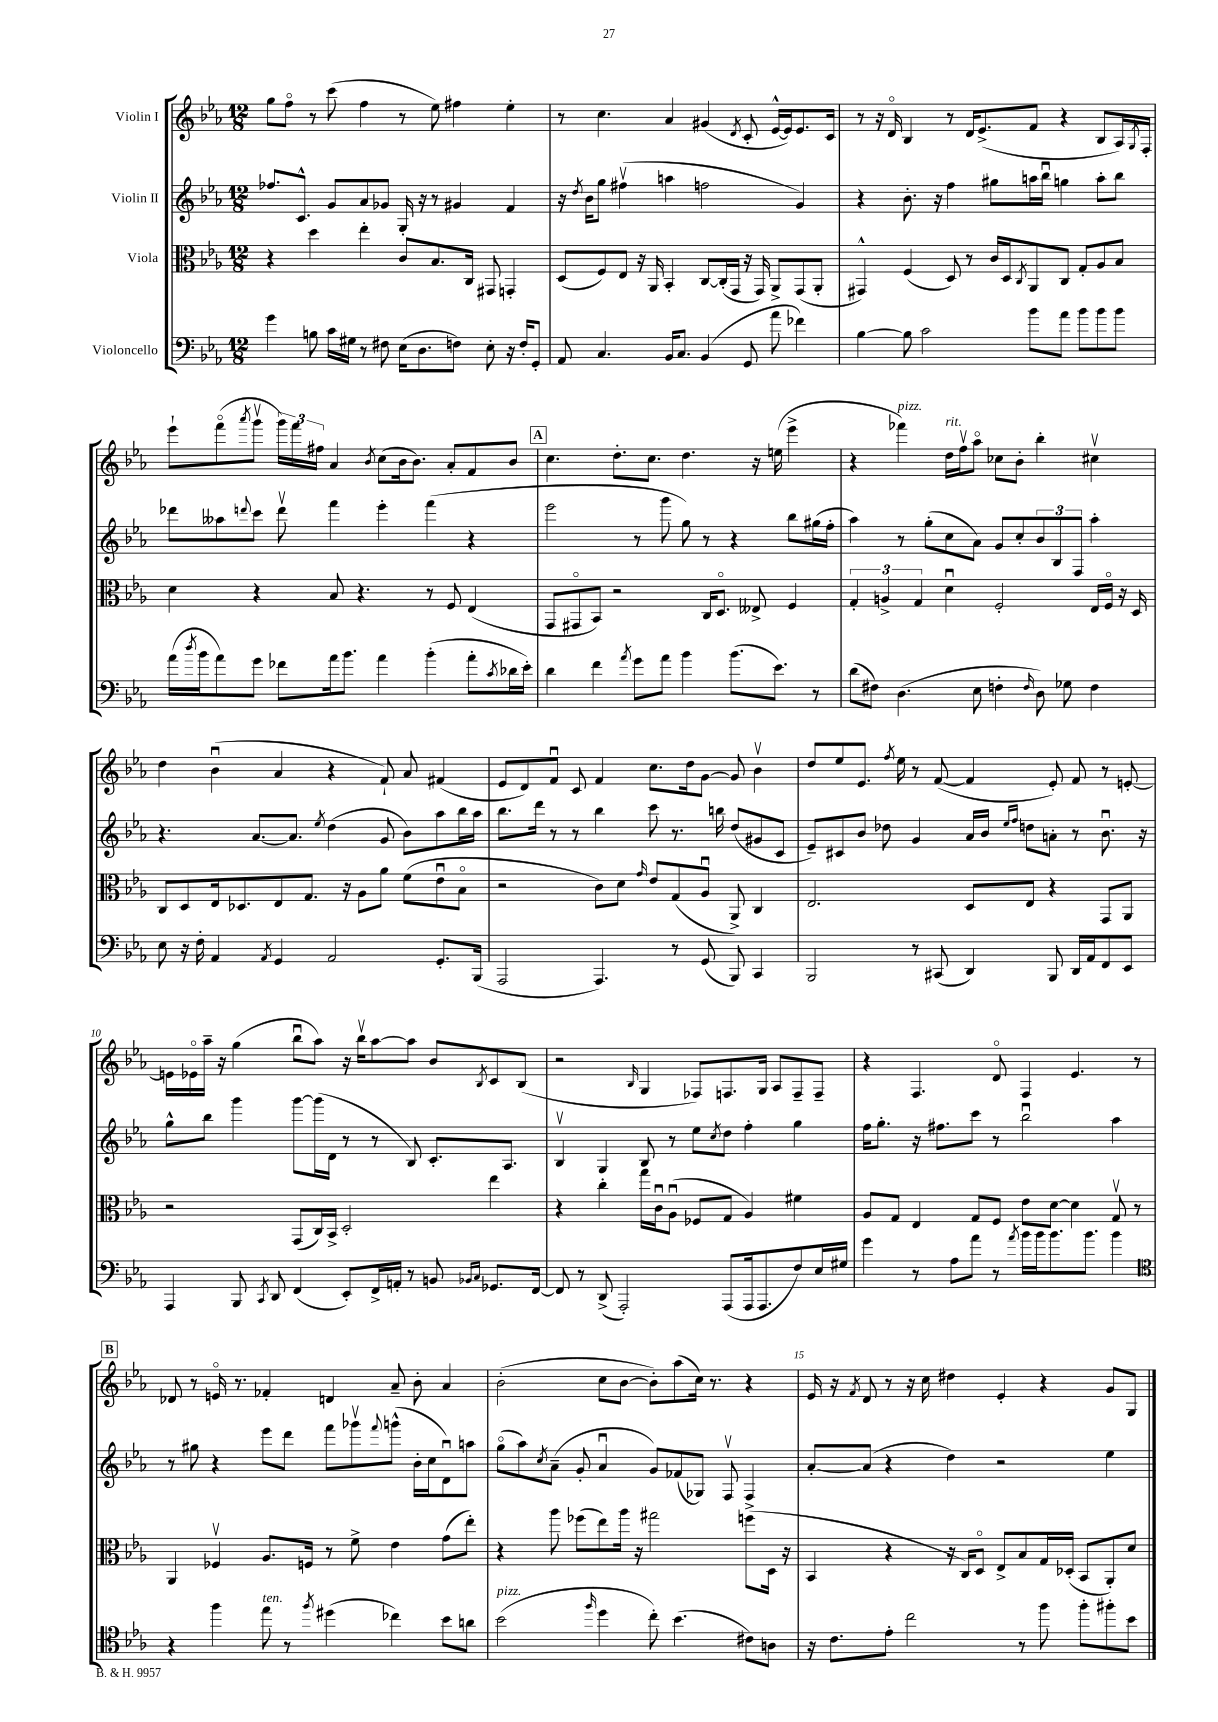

**kern	**kern	**kern	**kern
*staff4	*staff3	*staff2	*staff1
*clefF4	*clefC3	*clefG2	*clefG2
*k[b-e-a-]	*k[b-e-a-]	*k[b-e-a-]	*k[b-e-a-]
*M12/8	*M12/8	*M12/8	*M12/8
4g	4r	8.ff-	8gg
.	.	.	8ffo
.	.	8.c^^	.
8B	4dd	.	8r
16c	.	8g	(8ccc
16G#	.	.	.
8r	4ee-'	8a-	4ff
8F#	.	8g-	.
(16E-	8c	16G'	8r
8.D	.	16r	.
.	8.B-	8r	8ee-)
8F)	.	4g#	4ff#
.	16C	.	.
8E-'	8GG#	.	.
16r	4GG'	4f	4ee-'
16F'	.	.	.
8GG'	.	.	.
=	=	=	=
8AA-	(8D	16r	8r
.	.	8qdd	.
.	.	16b-	.
4.C	8F)	8gg	4.cc
.	8E-	(4ff#v	.
.	16r	.	.
.	16AA-	.	.
16BB-	4BB-'	4aa	4a-
8.C	.	.	.
(4BB-	[8C	2ff	(4g#
.	(16C']	.	.
.	16GG	.	.
.	.	.	8qd
8GG	16r	.	8c'
.	16GG)	.	.
8a-	8AA-^	.	[16e-^^
.	.	.	16e-])
4f-)	(8GG	4g)	8.e-
.	8AA-'	.	.
.	.	.	16c
=	=	=	=
[4B-	4GG#^^)	4r	8r
.	.	.	16r
.	.	.	16do
8B-]	(4F	8.b-'	4B-
2c	.	.	.
.	.	16r	.
.	8D)	4ff	8r
.	8r	.	16d
.	.	.	(8.e-^
.	16c	8gg#	.
.	16D	.	.
.	8qC	.	.
8b-	8AA-	16aa	8f
.	.	16bb-u	.
8a-	8C	4gg	4r
8b-	8G'	.	.
8b-	8A-	8aa'	8B-
8b-	8B-	8bb-	16A-)
.	.	.	8qG
.	.	.	16F'
=	=	=	=
(16a-	4d	8ddd-	8eee-`
8qdd	.	.	.
16b-	.	.	.
8a-)	.	8aa--	(8fffo
.	.	8qqddd	8qaaa-
8g	4r	8ccc	8gggv
8f-	.	8dddv	24ggg)
.	.	.	24fff
.	.	.	24ff#
16a-	8B-	4fff	4a-
8.b-	.	.	.
.	4.r	.	.
.	.	.	8qb-
4a-	.	4eee-'	(8cc
.	.	.	16b-
.	.	.	8.b-)
(4b-'	8r	(4fff	.
.	8F	.	8a-'
8a-'	(4E-	4r	8f
8qc	.	.	.
16d-	.	.	8b-
16e-')	.	.	.
=	=	=	=
4d	8GG	2eee-	4.cc
.	8GG#o	.	.
4f	8BB-)	.	.
.	2r	.	8.dd'
8qa-	.	.	.
8g	.	8r	.
.	.	.	8.cc
8a-	.	8ggg	.
4b-	.	8gg)	4.dd
.	16C	8r	.
.	8.Do	.	.
(8.b-	.	4r	.
.	8E--^	.	16r
8.e-)	.	.	(16ee
.	4F	8bb-	4eee-^
8r	.	(16gg#	.
.	.	16ff'	.
=	=	=	=
(8d	6G'	4aa-)	4r
8F#)	.	.	.
.	6A^	.	.
(4.D	.	8r	4fff-)
.	6G	.	.
.	.	(8gg'	.
.	4du	8cc	16dd
.	.	.	16ffv
8E-	.	8a-)	8aa-o
4F'	2F'	8g	8cc-
.	.	8cc'	8b-'
16qqF	.	.	.
8D)	.	12b-	4bb-'
.	.	12B-	.
8G-	.	.	.
.	.	12F	.
4F	16E-	4aa-'	4cc#v
.	16Fo	.	.
.	16r	.	.
.	16D	.	.
=	=	=	=
8E-	8C	4.r	4dd
16r	8D	.	.
16F'	.	.	.
4AA-	16E-	.	(4b-u
.	8.D-	.	.
.	.	[8.a-	.
8qAA-	.	.	.
4GG	8E-	.	4a-
.	.	8.a-]	.
.	8.G	.	.
.	.	8qee-	.
2AA-	.	(4dd	4r
.	16r	.	.
.	8A-	.	.
.	8a-	8g	8f`)
.	(8f	8b-)	8a-
8.GG'	8e-u	8aa-	(4f#
.	8B-o	16bb-	.
(16BBB-	.	16aa-	.
=	=	=	=
2AAA-	2r	8.bb-	8e-
.	.	.	8d)
.	.	16ddd	.
.	.	8r	8fu
.	.	8r	8c
4.AAA-)	8c)	4bb-	4f
.	8d	.	.
.	16qqg	.	.
.	8e-	8ccc	8.cc
8r	(8G	8.r	.
.	.	.	16dd
(8GG	8A-u	.	[8g
.	.	16bb	.
8BBB-)	8AA-^)	(8dd	8g]
4CC	4C	8g#	4b-v
.	.	8c	.
=	=	=	=
2BBB-	2.E-	8e-~)	8dd
.	.	8c#	8ee-
.	.	8b-	8.e-
.	.	8dd-	.
.	.	.	8qff
.	.	.	16ee-
8r	.	4g	8r
(8CC#	.	.	([8f
4DD)	8D	16a-	4f]
.	.	16b-	.
.	.	16qqee-	.
.	.	16qqff	.
.	8E-	8dd	.
8BBB-	4r	8a'	8e-')
16DD	.	8r	8f
16AA-	.	.	.
8FF	8GG	8.b-u	8r
8EE-	8AA-	.	[8e'
.	.	16r	.
=	=	=	=
4AAA-	2r	8gg^^	16e]
.	.	.	16e-o
.	.	8bb-	16aa-~
.	.	.	16r
8BBB-	.	4ggg	(4gg
8qCC	.	.	.
8DD	.	.	.
(4FF	(8GG	[8ggg	8bb-u
.	16C)	(16ggg]	8aa-)
.	16BB-^	16d	.
8EE-')	2D'	8r	16r
.	.	.	16bb-v
16FF^	.	8r	[8aa-
16AA'	.	.	.
8r	.	8B-)	8aa-]
8BB	.	8.c'	8b-
16qqBB-	.	.	.
16qqC	.	.	8qB-
8.GG-	4ee-	.	8c
.	.	8.A-	.
.	.	.	(8B-
[16FF	.	.	.
=	=	=	=
8FF]	4r	4B-v	2r
8r	.	.	.
(8DD^	4cc'	4G	.
2AAA-')	.	.	.
.	.	.	16qqB-
.	16gg	8B-	4G
.	16cu	.	.
.	(8A-u	8r	.
.	8F-	8ee-	8F-)
.	.	8qcc	.
(8AAA-	8G	8dd	8.F
16AAA-	4A-)	4ff'	.
8.AAA-	.	.	16G
.	.	.	8A-
8F)	4f#	4gg	8F~
16E-	.	.	8F~
16G#	.	.	.
=	=	=	=
4g	8A-	16ff	4r
.	.	8.gg'	.
.	8G	.	.
8r	4E-	16r	4.F
.	.	8.ff#	.
8A-	.	.	.
8a-	8G	8ccc	.
8r	8F	8r	8do
8qa-	.	.	.
16b-	8e-	2bb-u	4F
16b-	.	.	.
8.b-	[8d	.	.
.	4d]	.	4.e-
8.b-	.	.	.
4b-	8Gv	4aa-	.
.	8r	.	8r
=	=	=	=
*clefC4	*	*	*
4r	4AA-	8r	8d-
.	.	8gg#	8r
4ff	4F-v	4r	16eo
.	.	.	8.r
8ee-	8.A-	8eee-	4f-'
8r	.	8ddd	.
.	16F	.	.
8qff	.	.	.
(4dd#	8r	8fff	4d
.	8f^	8ggg-v	.
.	.	8qqfff	.
4cc-)	4e-	(8ggg^^	8a-~
.	.	16b-'	8b-'
.	.	16cc	.
8b-	(8g	8du)	4a-
8a	8ee-')	8aa	.
=	=	=	=
(2b-	4r	(8ggo	(2b-'
.	.	8aa-)	.
.	.	8qcc	.
.	8aa-	(8a-~	.
.	(8ff-	8g'	.
16qqff	.	.	.
4dd	8ee-)	4a-u	8cc
.	16aa-	.	[8b-
.	16r	.	.
8cc')	2gg#	8g)	8b-'])
(4.b-	.	(8f-	(8aa-
.	.	8G-)	16cc)
.	.	.	8.r
.	.	8Fv	.
8c#)	(8ff	4F^	4r
8A	16D	.	.
.	16r	.	.
=	=	=	=
16r	4BB-	[8a-'	16e-
8.c	.	.	16r
.	.	.	8qf
.	.	(8a-]	8d
8e-'	4r	4r	8r
2cc	.	.	16r
.	.	.	16cc
.	16r	4dd)	4dd#
.	16C)	.	.
.	8Do	.	.
.	8E-^	2r	4e-'
8r	8B-	.	.
8ff	16G	.	4r
.	(16D-'	.	.
8ff'	8BB-	.	.
8ff#'	8AA-')	4ee-	8g
8b-	8d	.	8G
==	==	==	==
*-	*-	*-	*-
